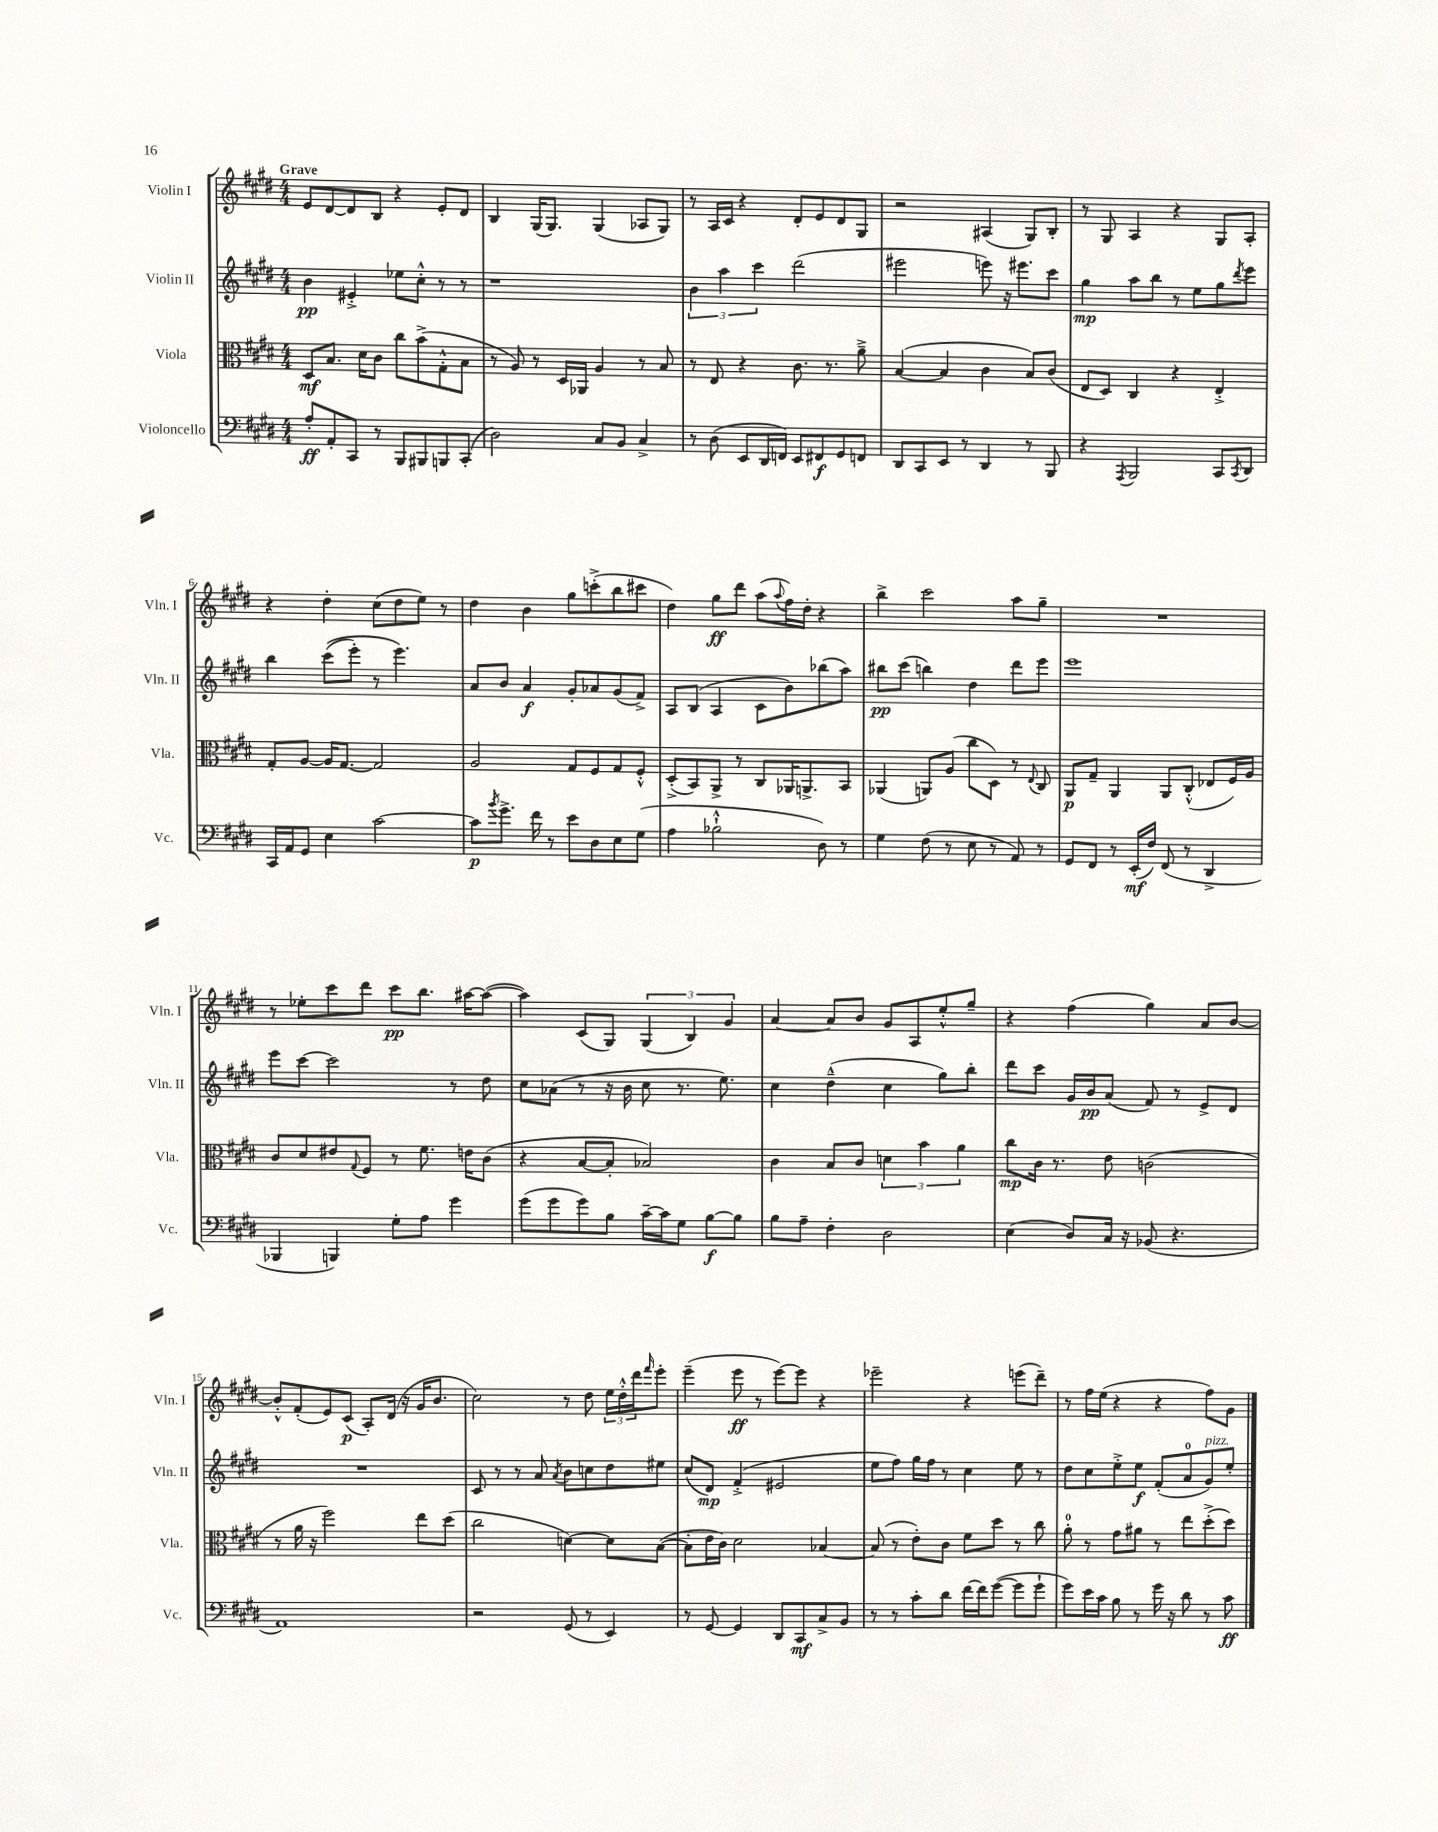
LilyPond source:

<<
\new StaffGroup <<
\new Staff = "s0" \with { instrumentName = "Violin I" shortInstrumentName = "Vln. I" } {
    \clef treble \key e \major \numericTimeSignature \time 4/4 \tempo "Grave"
    e'8 dis'8~ dis'8 b8 r4 e'8-. dis'8 |
    b4 gis16( gis8.) gis4( aes8 gis8) |
    r8 a16 cis'16 r4 dis'8-. e'8 dis'8 gis8 |
    r2 ais4( gis8) b8-. |
    r8 gis8 a4 r4 gis8 a8-. |
    r4 dis''4-. cis''8( dis''8 e''8) r8 |
    dis''4 b'4 gis''8 c'''8-.->( b''8 cis'''8 |
    dis''4) gis''8\ff dis'''8 a''8( \appoggiatura { a''8 } fis''16) dis''16-. r4 |
    b''4-> cis'''2 a''8 gis''8-- |
    R1 |
    r8 ees''8-. cis'''8 dis'''8 cis'''8\pp b''8. ais''16~ ais''8~( |
    ais''4) cis'8( gis8) \tuplet 3/2 { gis4( b4) gis'4 } |
    a'4~ a'8 b'8 gis'8 a8 e''8-.-^ gis''8-- |
    r4 fis''4( gis''4) a'8 b'8~ |
    b'8-.-^ fis'8-.( e'8) cis'8\p( a8-.) dis'16( r16 gis'16 b'8. |
    cis''2) r8 dis''8 \tuplet 3/2 { e''16 dis''16-.-^ dis'''16 } \grace { fis'''16 } e'''8-. |
    e'''4--( e'''8\ff r8 e'''8~) e'''8 r4 |
    ees'''2-- r4 e'''8( dis'''8--) |
    r8 fis''16 e''16( r4 r4 fis''8) gis'8 \bar "|." |
}
\new Staff = "s1" \with { instrumentName = "Violin II" shortInstrumentName = "Vln. II" } {
    \clef treble \key e \major \numericTimeSignature \time 4/4
    b'4\pp eis'4-.-> ees''8 cis''8-.-^ r8 r8 |
    r1 |
    \tuplet 3/2 { b'4 a''4 cis'''4 } dis'''2( |
    eis'''2 e'''8) r16 eis'''8. cis'''8 |
    gis''4\mp a''8 b''8 r8 e''8 gis''8 \acciaccatura { dis'''8 } e'''8 |
    b''4 cis'''8(\( e'''8-.) r8 e'''4.\) |
    a'8 b'8 a'4\f gis'8-. aes'8 gis'8( fis'8->) |
    a8 b8( a4 cis'8 b'8) bes''8( a''8) |
    bis''8\pp cis'''8( b''4) dis''4 dis'''8 e'''8 |
    e'''1 |
    e'''8 cis'''8~ cis'''2 r8 dis''8 |
    cis''8 aes'8( r8 r16 b'16 cis''8 r8. e''8.) |
    cis''4 dis''4---^( cis''4 gis''8) b''8-. |
    dis'''8 cis'''8 gis'16 b'16\pp a'8( fis'8) r8 e'8-> dis'8 |
    R1 |
    cis'8 r8 r8 a'8 \acciaccatura { a'8 } b'8 c''8 dis''8 eis''8 |
    cis''8( dis'8\mp) fis'4-.->( eis'2 |
    e''8 fis''8) gis''16 fis''16 r8 cis''4 e''8 r8 |
    dis''8 cis''8 e''8-.-> e''8\f fis'8-.( a'8-0 gis'8^\markup { \italic "pizz." }) e''8-. \bar "|." |
}
\new Staff = "s2" \with { instrumentName = "Viola" shortInstrumentName = "Vla." } {
    \clef alto \key e \major \numericTimeSignature \time 4/4
    dis8\mf b8. dis'16 cis'8 cis''8 b'8->( gis8-.-^ b8 |
    r8 a8) r8 dis16 aes,16 a4 r8 b8 |
    r8 e8 r4 cis'8. r8. a'8---> |
    b4~( b4 cis'4 b8) cis'8( |
    e8 dis8) cis4 r4 e4-.-> |
    gis8-. a8~ a16 gis8.~ gis2 |
    a2 gis8 fis8 gis8 fis8-.-^ |
    dis8-.->( b,8) a,8-> r8 cis8 aes,16 a,8.-> b,8 |
    aes,4( a,8) a8( cis''8 dis8) r8 \appoggiatura { e8 } cis8 |
    a,8\p gis8-- a,4 a,8 cis8-.-^( ees8 fis16) a16 |
    cis'8 dis'8 eis'8 \appoggiatura { gis8 } fis8 r8 fis'8. e'16 cis'8( |
    r4 b8~ b8-. bes2) |
    cis'4 b8 cis'8 \tuplet 3/2 { d'4 b'4 a'4 } |
    cis''8\mp cis'16 r8. e'8 c'2( |
    r8 a'16 r16 fis''2) e''8 dis''8( |
    cis''2 d'4~) d'8 b8~( |
    b8-. e'16 cis'16) dis'2 bes4~ |
    bes8( r8 e'8-.) cis'8 fis'8 dis''8 r8 cis''8 |
    a'8-0-. r8 gis'8 ais'8 r8 e''8 dis''8-.->( dis''8) \bar "|." |
}
\new Staff = "s3" \with { instrumentName = "Violoncello" shortInstrumentName = "Vc." } {
    \clef bass \key e \major \numericTimeSignature \time 4/4
    a8-.\ff a,8-. cis,8 r8 b,,8 bis,,8 b,,8 cis,8-.( |
    dis2) cis8 b,8 cis4-> |
    r8 dis8( e,8 dis,16 f,16) e,8 fis,8\f gis,8 f,8 |
    dis,8 cis,8 e,8 r8 dis,4 r8 b,,8 |
    r4 \acciaccatura { a,,8 } b,,2 cis,8 \acciaccatura { cis,8 } dis,8 |
    cis,16 a,16 gis,8 e4 cis'2~ |
    cis'8\p \acciaccatura { b'8 } gis'8.-> fis'16 r8 e'8 dis8 e8 gis8( |
    a4 bes2-!-^ dis8) r8 |
    gis4 fis8( r8 e8 r8 a,8) r8 |
    gis,8 fis,8 r8 e,16-.\mf( fis16) fis,8( r8 dis,4-> |
    bes,,4 b,,4) gis8-. a8 gis'4 |
    gis'8( gis'8 gis'8) b8 cis'16~-- cis'16 gis8 b8~\f b8 |
    b8 a8-- fis4-. dis2 |
    e4( dis8) cis16 r16 bes,8( r4. |
    a,1) |
    r2 gis,8( r8 e,4) |
    r8 gis,8~ gis,4 dis,8 cis,8\mf cis8-> b,8 |
    r8 r8 cis'8-. dis'8 fis'16~ fis'16 gis'8~( gis'8 gis'8-! |
    gis'8) e'16 cis'16 b8 r8 gis'16 r16 dis'8 r8 cis'8\ff \bar "|." |
}
>>
>>
